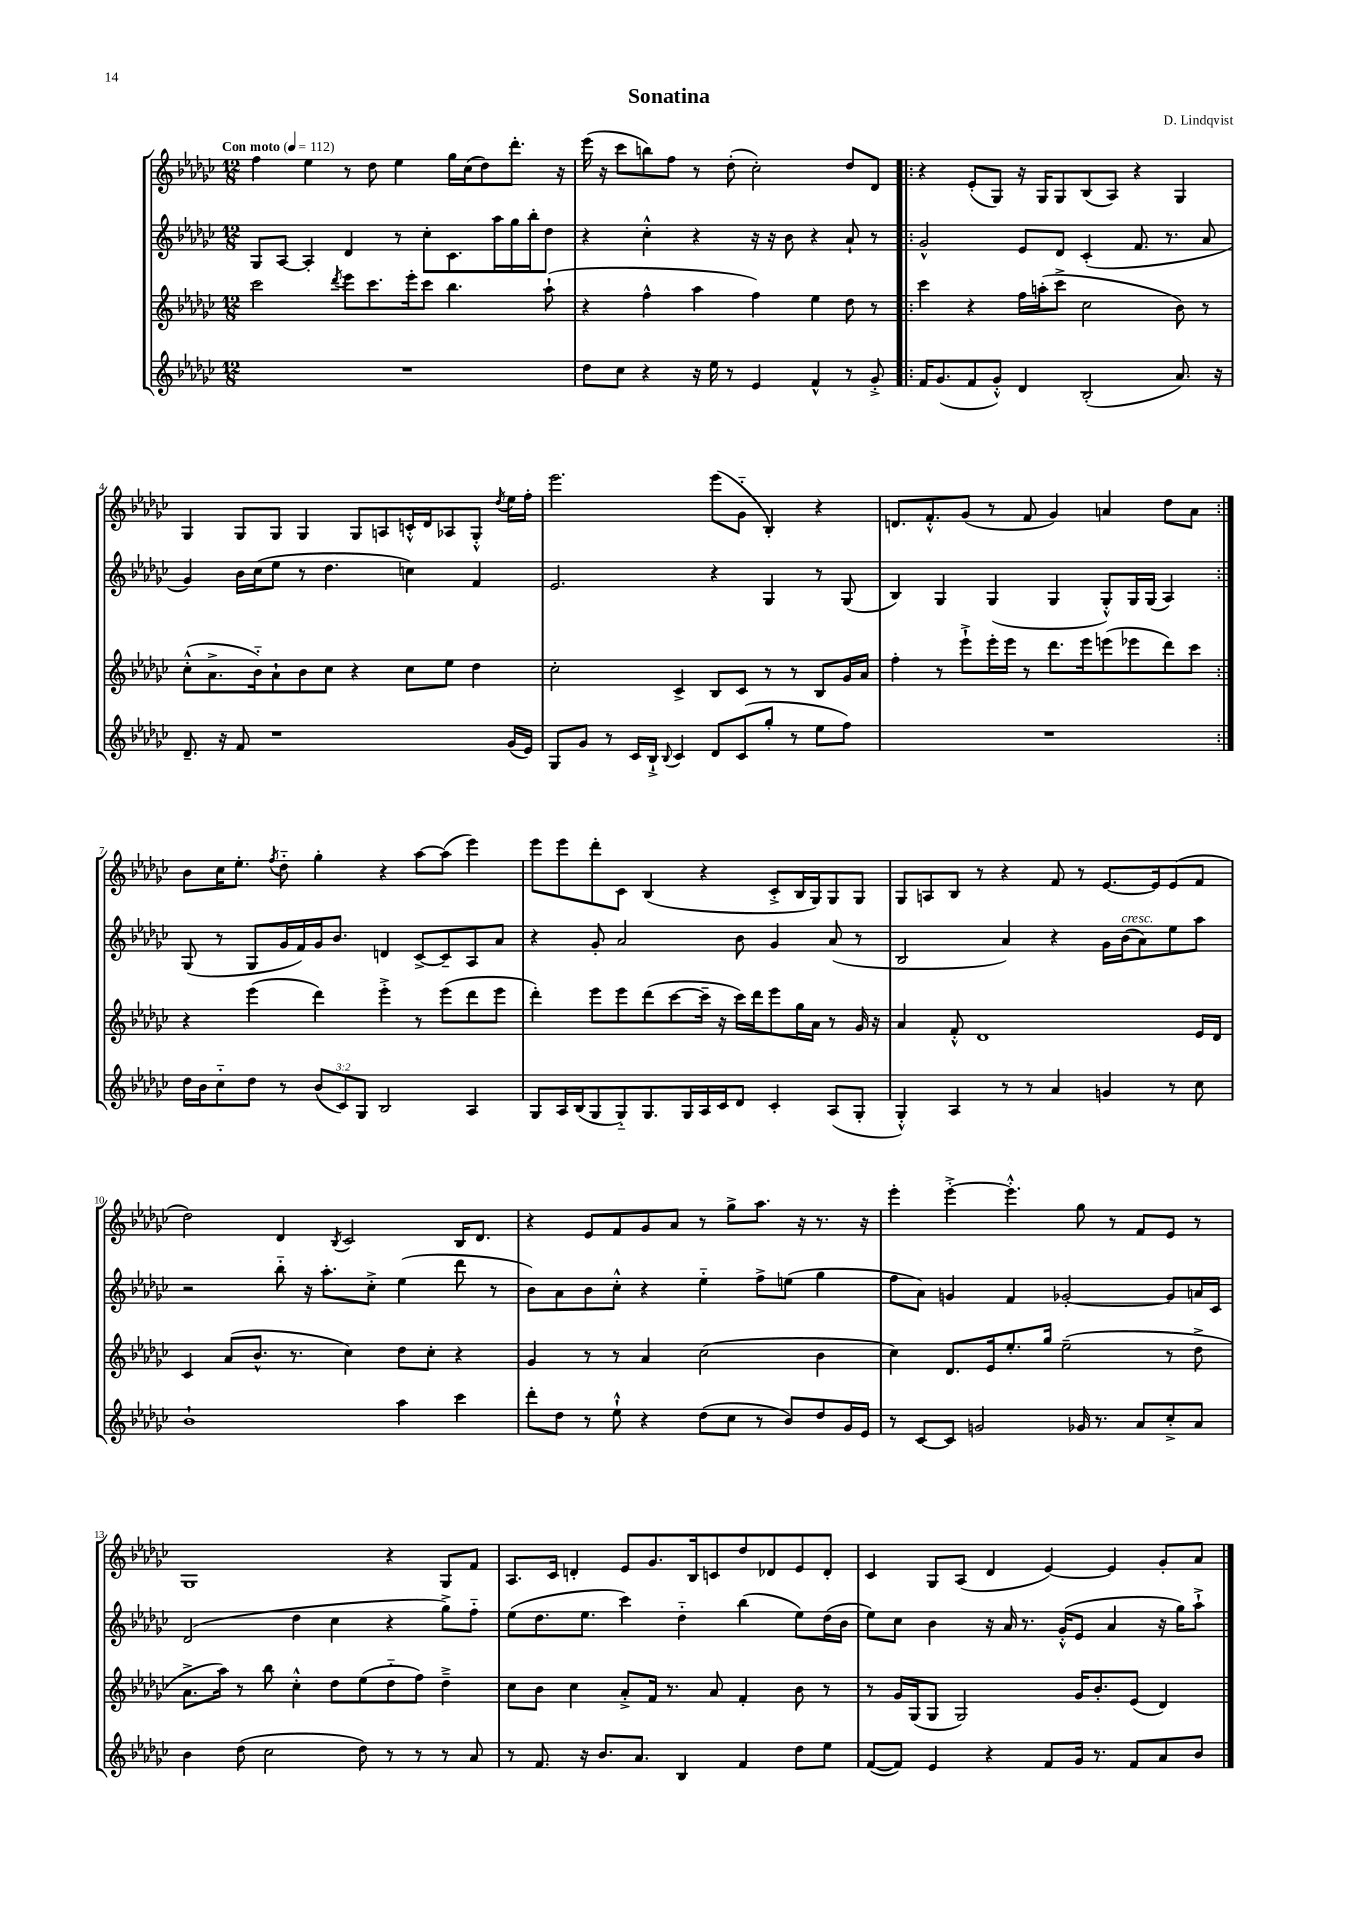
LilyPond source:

\header { title = "Sonatina" composer = "D. Lindqvist" }
<<
\new StaffGroup <<
\new Staff = "s0" {
    \clef treble \key ges \major \numericTimeSignature \time 12/8 \tempo "Con moto" 4 = 112
    \autoBeamOff f''4 ees''4 r8 des''8 ees''4 ges''16[ ces''16( des''8) des'''8.]-. r16 |
    ees'''16( r16 ces'''8[ b''8) f''8] r8 des''8-.( ces''2-.) des''8[ des'8] |
    \repeat volta 2 { r4 ees'8[-.( ges8]) r16 ges16[ ges8 bes8( aes8]) r4 ges4 |
    ges4 ges8[ ges8] ges4 ges8[ a8 c'16-.-^ des'16 aes8 ges8]-.-^ \acciaccatura { des''8 } ees''16[ f''16]-. |
    ees'''2. ees'''8[( ges'8]-_ bes4-.) r4 |
    d'8.[ f'8.-.-^ ges'8]( r8 f'8 ges'4) a'4 des''8[ a'8] | }
    bes'8[ ces''16 ees''8.]-. \acciaccatura { f''8 } des''8-_ ges''4-. r4 aes''8[~ aes''8]( ees'''4) |
    ees'''8[ ees'''8 des'''8-. ces'8] bes4( r4 ces'8[-.-> bes16 ges16) ges8 ges8] |
    ges8[ a8 bes8] r8 r4 f'8 r8 ees'8.[~ ees'16 ees'8( f'8] |
    des''2) des'4 \acciaccatura { bes8 } ces'2 bes16[ des'8.] |
    r4 ees'8[ f'8 ges'8 aes'8] r8 ges''8[-> aes''8.] r16 r8. r16 |
    ees'''4-. ees'''4~-.-> ees'''4.-.-^ ges''8 r8 f'8[ ees'8] r8 |
    ges1 r4 ges8[ f'8] |
    aes8.[ ces'16] d'4-. ees'8[ ges'8. bes16 c'8 des''8 des'8 ees'8 des'8]-. |
    ces'4 ges8[ aes8]( des'4 ees'4~) ees'4 ges'8[-. aes'8] \bar "|." |
}
\new Staff = "s1" {
    \clef treble \key ges \major \numericTimeSignature \time 12/8
    \autoBeamOff ges8[ aes8]~ aes4-. des'4 r8 ces''8[-. ces'8. aes''16 ges''16 bes''16-. des''8] |
    r4 ces''4-.-^ r4 r16 r16 bes'8 r4 aes'8-! r8 |
    \repeat volta 2 { ges'2-^ ees'8[ des'8] ces'4-.( f'8. r8. aes'8 |
    ges'4) bes'16[ ces''16( ees''8] r8 des''4. c''4) f'4 |
    ees'2. r4 ges4 r8 ges8( |
    bes4) ges4 ges4( ges4 ges8[-.-^) ges16 ges16]( aes4) | }
    ges8( r8 ges8[ ges'16 f'16) ges'16 bes'8.] d'4 ces'8[~-> ces'8-- aes8 aes'8] |
    r4 ges'8-. aes'2 bes'8 ges'4 aes'8( r8 |
    bes2 aes'4) r4 ges'16[ bes'16^\markup { \italic "cresc." }( aes'8) ees''8 aes''8] |
    r2 bes''8-_ r16 aes''8.[-. ces''8]-.-> ees''4( des'''8 r8 |
    bes'8[) aes'8 bes'8 ces''8]-.-^ r4 ees''4-_ f''8[-> e''8]( ges''4 |
    f''8[ aes'8]) g'4 f'4 ges'2~-. ges'8[ a'16 ces'16] |
    des'2( des''4 ces''4 r4 ges''8[->) f''8]-_ |
    ees''8[( des''8. ees''8.] ces'''4) des''4-_ bes''4( ees''8[) des''16( bes'16] |
    ees''8[) ces''8] bes'4 r16 aes'16 r8. ges'16[-.-^( ees'8] aes'4 r16 ges''16[) aes''8]-!-> \bar "|." |
}
\new Staff = "s2" {
    \clef treble \key ges \major \numericTimeSignature \time 12/8
    \autoBeamOff ces'''2 \acciaccatura { des'''8 } ees'''8[ ces'''8. ees'''16-. ces'''8] bes''4. aes''8-!( |
    r4 f''4-^ aes''4 f''4) ees''4 des''8 r8 |
    \repeat volta 2 { ces'''4 r4 f''16[ a''16-.( ces'''8]-> ces''2 bes'8) r8 |
    ces''8[-.-^( aes'8.-> bes'16-_) aes'8-! bes'8 ces''8] r4 ces''8[ ees''8] des''4 |
    ces''2-. ces'4-> bes8[ ces'8] r8 r8 bes8[ ges'16 aes'16] |
    f''4-. r8 ees'''8[-!-> ees'''16-. ees'''16] r8 des'''8.[ ees'''16 e'''8( ees'''8 des'''8) ces'''8] | }
    r4 ees'''4( des'''4) ees'''4-.-> r8 ees'''8[( des'''8 ees'''8] |
    des'''4-.) ees'''8[ ees'''8 des'''8( ces'''8~ ces'''16]-- r16 ces'''16[) des'''16 ees'''8 ges''16 aes'16] r8 ges'16 r16 |
    aes'4 f'8-.-^ des'1 ees'16[ des'16] |
    ces'4 aes'8[( bes'8.]-^ r8. ces''4) des''8[ ces''8]-. r4 |
    ges'4 r8 r8 aes'4 ces''2( bes'4 |
    ces''4) des'8.[ ees'16 ees''8.-. ges''16] ees''2--( r8 des''8-> |
    aes'8.[-> aes''16]) r8 bes''8 ces''4-.-^ des''8[ ees''8( des''8-_ f''8]) des''4---> |
    ces''8[ bes'8] ces''4 aes'8[-.-> f'16] r8. aes'8 f'4-. bes'8 r8 |
    r8 ges'16[ ges16( ges8] ges2) ges'16[ bes'8.-. ees'8]( des'4) \bar "|." |
}
\new Staff = "s3" {
    \clef treble \key ges \major \numericTimeSignature \time 12/8 \override Staff.TupletNumber.text = #tuplet-number::calc-fraction-text
    \autoBeamOff R1. |
    des''8[ ces''8] r4 r16 ees''16 r8 ees'4 f'4-^ r8 ges'8-.-> |
    \repeat volta 2 { f'16[ ges'8.( f'8 ges'8]-.-^) des'4 bes2-.( aes'8.) r16 |
    des'8.-- r16 f'8 r1 ges'16[( ees'16]) |
    ges8[ ges'8] r8 ces'16[ bes16]-!-> \appoggiatura { bes8 } ces'4 des'8[ ces'8( ges''8]-. r8 ees''8[ f''8]) |
    R1. | }
    des''16[ bes'16 ces''8-_ des''8] r8 \tuplet 3/2 { bes'8[( ces'8) ges8] } bes2 aes4 |
    ges8[ aes16 bes16( ges8 ges8-_) ges8. ges16 aes16 ces'16 des'8] ces'4-. aes8[( ges8]-. |
    ges4-.-^) aes4 r8 r8 aes'4 g'4 r8 ces''8 |
    bes'1-! aes''4 ces'''4 |
    des'''8[-. des''8] r8 ees''8-!-^ r4 des''8[( ces''8] r8 bes'8[) des''8 ges'16 ees'16] |
    r8 ces'8[~ ces'8] g'2 ges'16 r8. aes'8[ ces''8-.-> aes'8] |
    bes'4 des''8( ces''2 des''8) r8 r8 r8 aes'8 |
    r8 f'8. r16 bes'8.[ aes'8.] bes4 f'4 des''8[ ees''8] |
    f'8[~( f'8]) ees'4 r4 f'8[ ges'16] r8. f'8[ aes'8 bes'8] \bar "|." |
}
>>
>>
